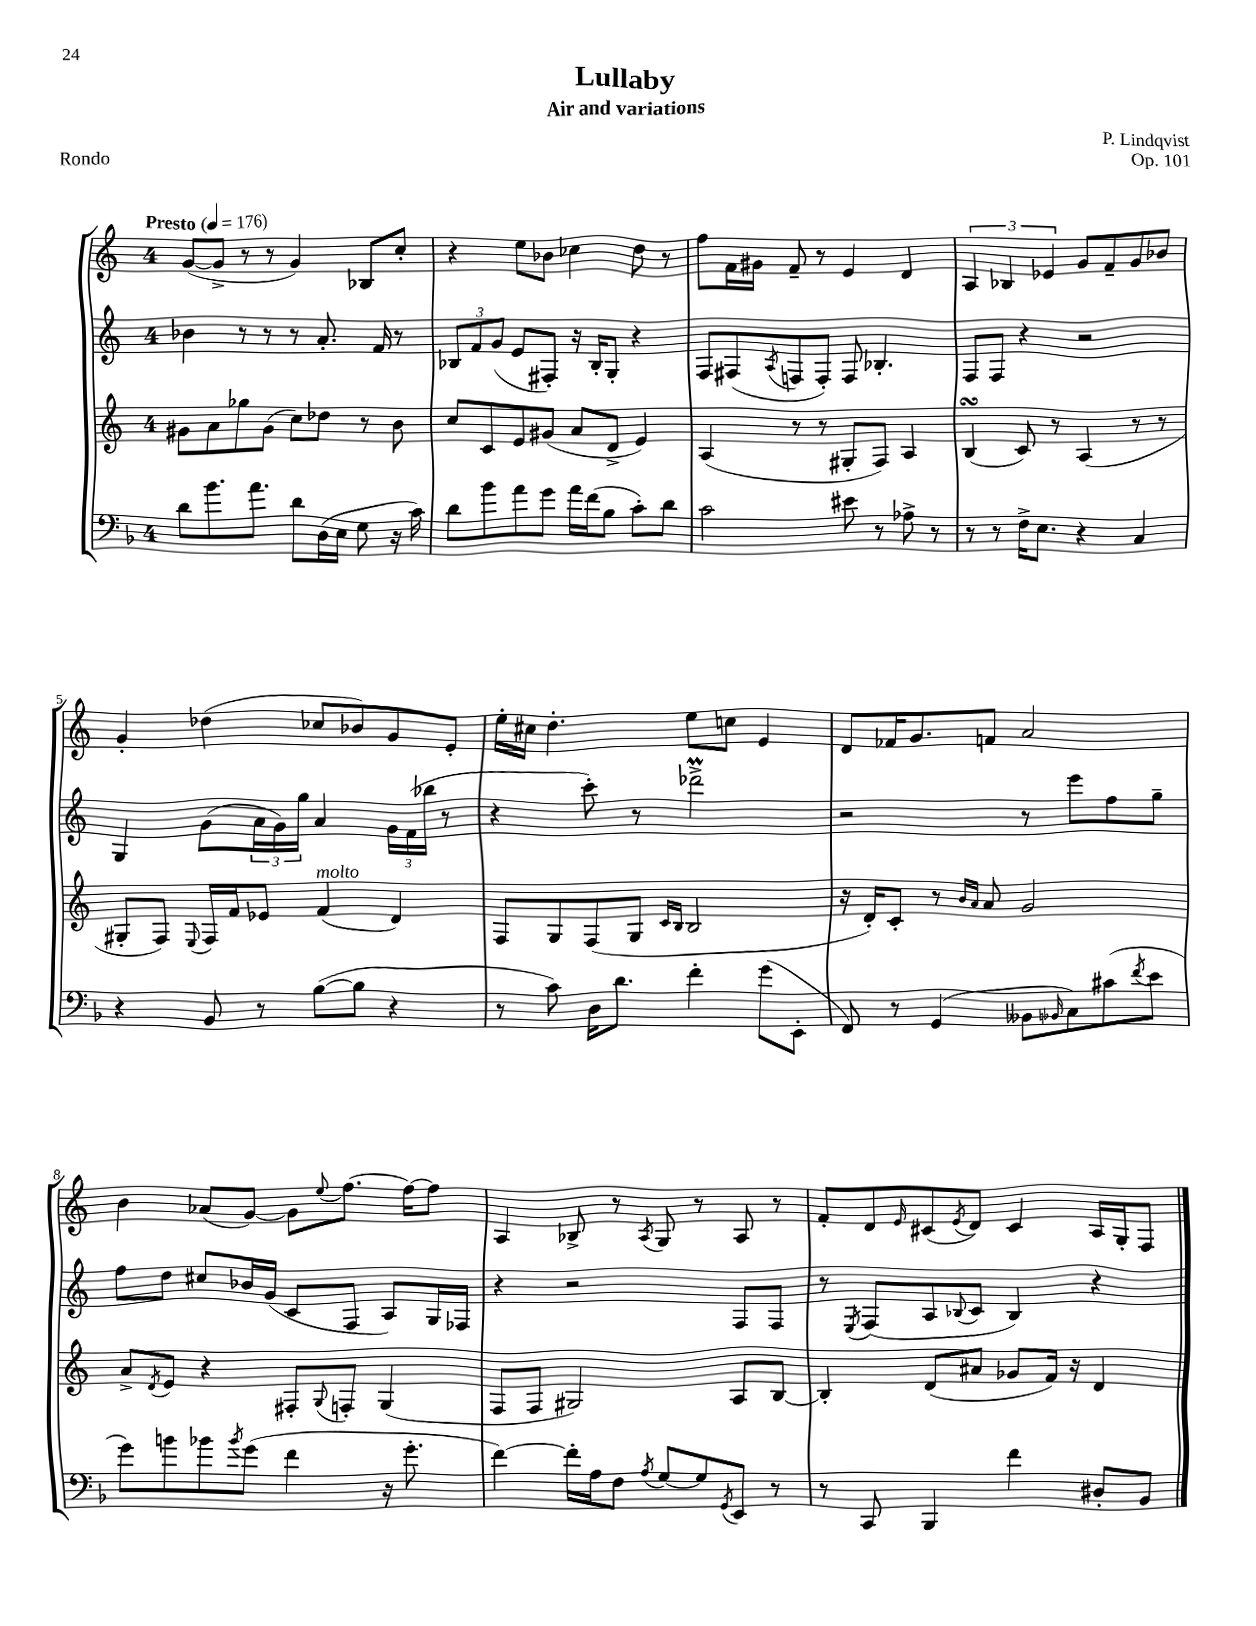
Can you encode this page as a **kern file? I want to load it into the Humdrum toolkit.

**kern	**kern	**kern	**kern
*part4	*part3	*part2	*part1
*staff4	*staff3	*staff2	*staff1
*clefF4	*clefG2	*clefG2	*clefG2
*k[b-]	*k[]	*k[]	*k[]
*M4/4	*M4/4	*M4/4	*M4/4
*MM176	*MM176	*MM176	*MM176
=1	=1	=1	=1
!	!	!	!LO:TX:a:B:t=Presto
8d\L	8g#X\L	4b-X\	([8g/L
8.b-\	8a\	.	8g^/J]
.	8gg-X\	8r	8r
8.a\J	.	.	.
.	(8g#\J	8r	8r
8d\L	8cc\L)	8r	4g/)
(16D\L	8dd-X\J	8.a'/	.
16E\JJ	.	.	.
8G\	8r	.	8B-X/L
.	.	16f/	.
16r	8b\	8r	8cc'/J
16c\)	.	.	.
=2	=2	=2	=2
8d\L	8cc/L	12B-X/L	4r
.	.	12f/	.
8b-\	8c/	.	.
.	.	(12g/J	.
8a\	8e/	8e/L	8ee\L
8g\J	(8g#X/J	8F#X'/J)	8b-X\J
16a\LL	8a/L	16r	4cc-X\
(16f\J	.	16B-'/KL	.
8B-\J	8d^/J	8G'/J	.
8c'\L)	4e/)	4r	8dd\
8d\J	.	.	8r
=3	=3	=3	=3
2c\	(4A/	8F/L	8ff\L
.	.	(8F#X/	16f\L
.	.	.	16g#X\JJ
.	.	8qA/	.
.	8r	8Fn/	8f~/
.	8r	8F'/J)	8r
8e#X\	8G#X'/L	8F/	4e/
8r	8F/J)	4.B-X'/	.
8A-X^\	4A/	.	4d/
8r	.	.	.
=4	=4	=4	=4
8r	(4BsSsS/	8F/L	6A/
8r	.	8F/J	.
.	.	.	6B-X/
16F^\KL	8c/)	4r	.
8.E\J	.	.	.
.	.	.	6e-X/
.	8r	.	.
4r	(4A/	2r	8g/L
.	.	.	8f~/
4C/	8r	.	8g/
.	8r	.	8b-X/J
!!LO:LB:g=z
=5	=5	=5	=5
4r	8G#X'/L	4G/	4g'/
.	8F/J)	.	.
.	8qqE/	.	.
8BB-/	16F/LL	(8g\L	(4dd-X\
.	16f/J	.	.
8r	8e-X/J	24a\L	.
.	.	24g\)	.
.	.	24gg\JJ	.
!	!LO:TX:a:i:t=molto	!	!
([8B-\L	(4f/	4a/	8cc-X/L
8B-\J]	.	.	8b-X/)
4r	4d/)	24g\LL	8g/
.	.	(24f\	.
.	.	24bb-X\JJ	.
.	.	8r	8e'/J
=6	=6	=6	=6
8r	8F/L	4r	16ee'\LL
.	.	.	16cc#X\JJ
8c\)	8G/	.	4.dd'\
16D\KL	(8F/	8ccc'\)	.
8.d\J	.	.	.
.	8G/J	8r	.
.	16qqc/LL	.	.
.	16qqB/JJ	.	.
4f'\	2B/	2ddd-XM^\	8ee\L
.	.	.	8ccn\J
(8g\L	.	.	4e/
8EE'\J	.	.	.
=7	=7	=7	=7
8FF/)	16r	2r	8d/L
.	16d'/KL)	.	.
8r	8c'/J	.	16f-X/K
.	.	.	8.g/
(4GG/	8r	.	.
.	16qqb/LL	.	.
.	16qqa/JJ	.	.
.	8a/	.	8fn/J
8BB--X\L	2g/	8r	2a/
16qqBB-X/	.	.	.
8C\)	.	8eee\L	.
(8c#X\	.	8ff\	.
8qf/	.	.	.
8e\J	.	8gg~\J	.
!!LO:LB:g=z
=8	=8	=8	=8
8g\L)	8a^/L	8ff\L	4b\
.	8qd/	.	.
8bn\	8e/J	8dd\J	.
8b-X\	4r	8cc#X/L	(8a-X/L
8qb-/	.	.	.
(8g\J	.	16b-X/L	[8g/J)
.	.	(16g/JJ	.
4f\	8F#X'/L	8c/L	8g\L]
.	8qqG/	.	8qqee/
.	8Fn'/J	8F/J	[8.ff\J
16r	(4G/	8A/L)	.
8.g'\	.	.	16ff\KL_
.	.	16G/L	8ff\J]
.	.	16F-X/JJ	.
=9	=9	=9	=9
[4f\)	8F/L	4r	4A/
.	8F/J	.	.
16f'\LL]	2G#X/)	2r	8B-X^/
16A\J	.	.	.
8F\J	.	.	8r
8qA/	.	.	8qA/
[8G/L	.	.	8G/
8G/]	.	.	8r
8qGG/	.	.	.
8EE/J	8A/L	8F/L	8A/
8r	[8B/J	8F/J	8r
=10	=10	=10	=10
8r	4B'/]	8r	8f'/L
.	.	8qE/	.
8CC/	.	(8F/L	8d/
.	.	.	16qqe/
4BBB-/	(8d/L	8A/	(8c#X/
.	.	8qqB-X/	8qe/
.	8a#X/J	8c/J	8d/J)
4f\	8g-X/L	4B-/)	4c#/
.	16f/Jk)	.	.
.	16r	.	.
8D#X'/L	4d/	4r	16A/LL
.	.	.	16G'/J
8BB-/J	.	.	8F/J
==	==	==	==
*-	*-	*-	*-
